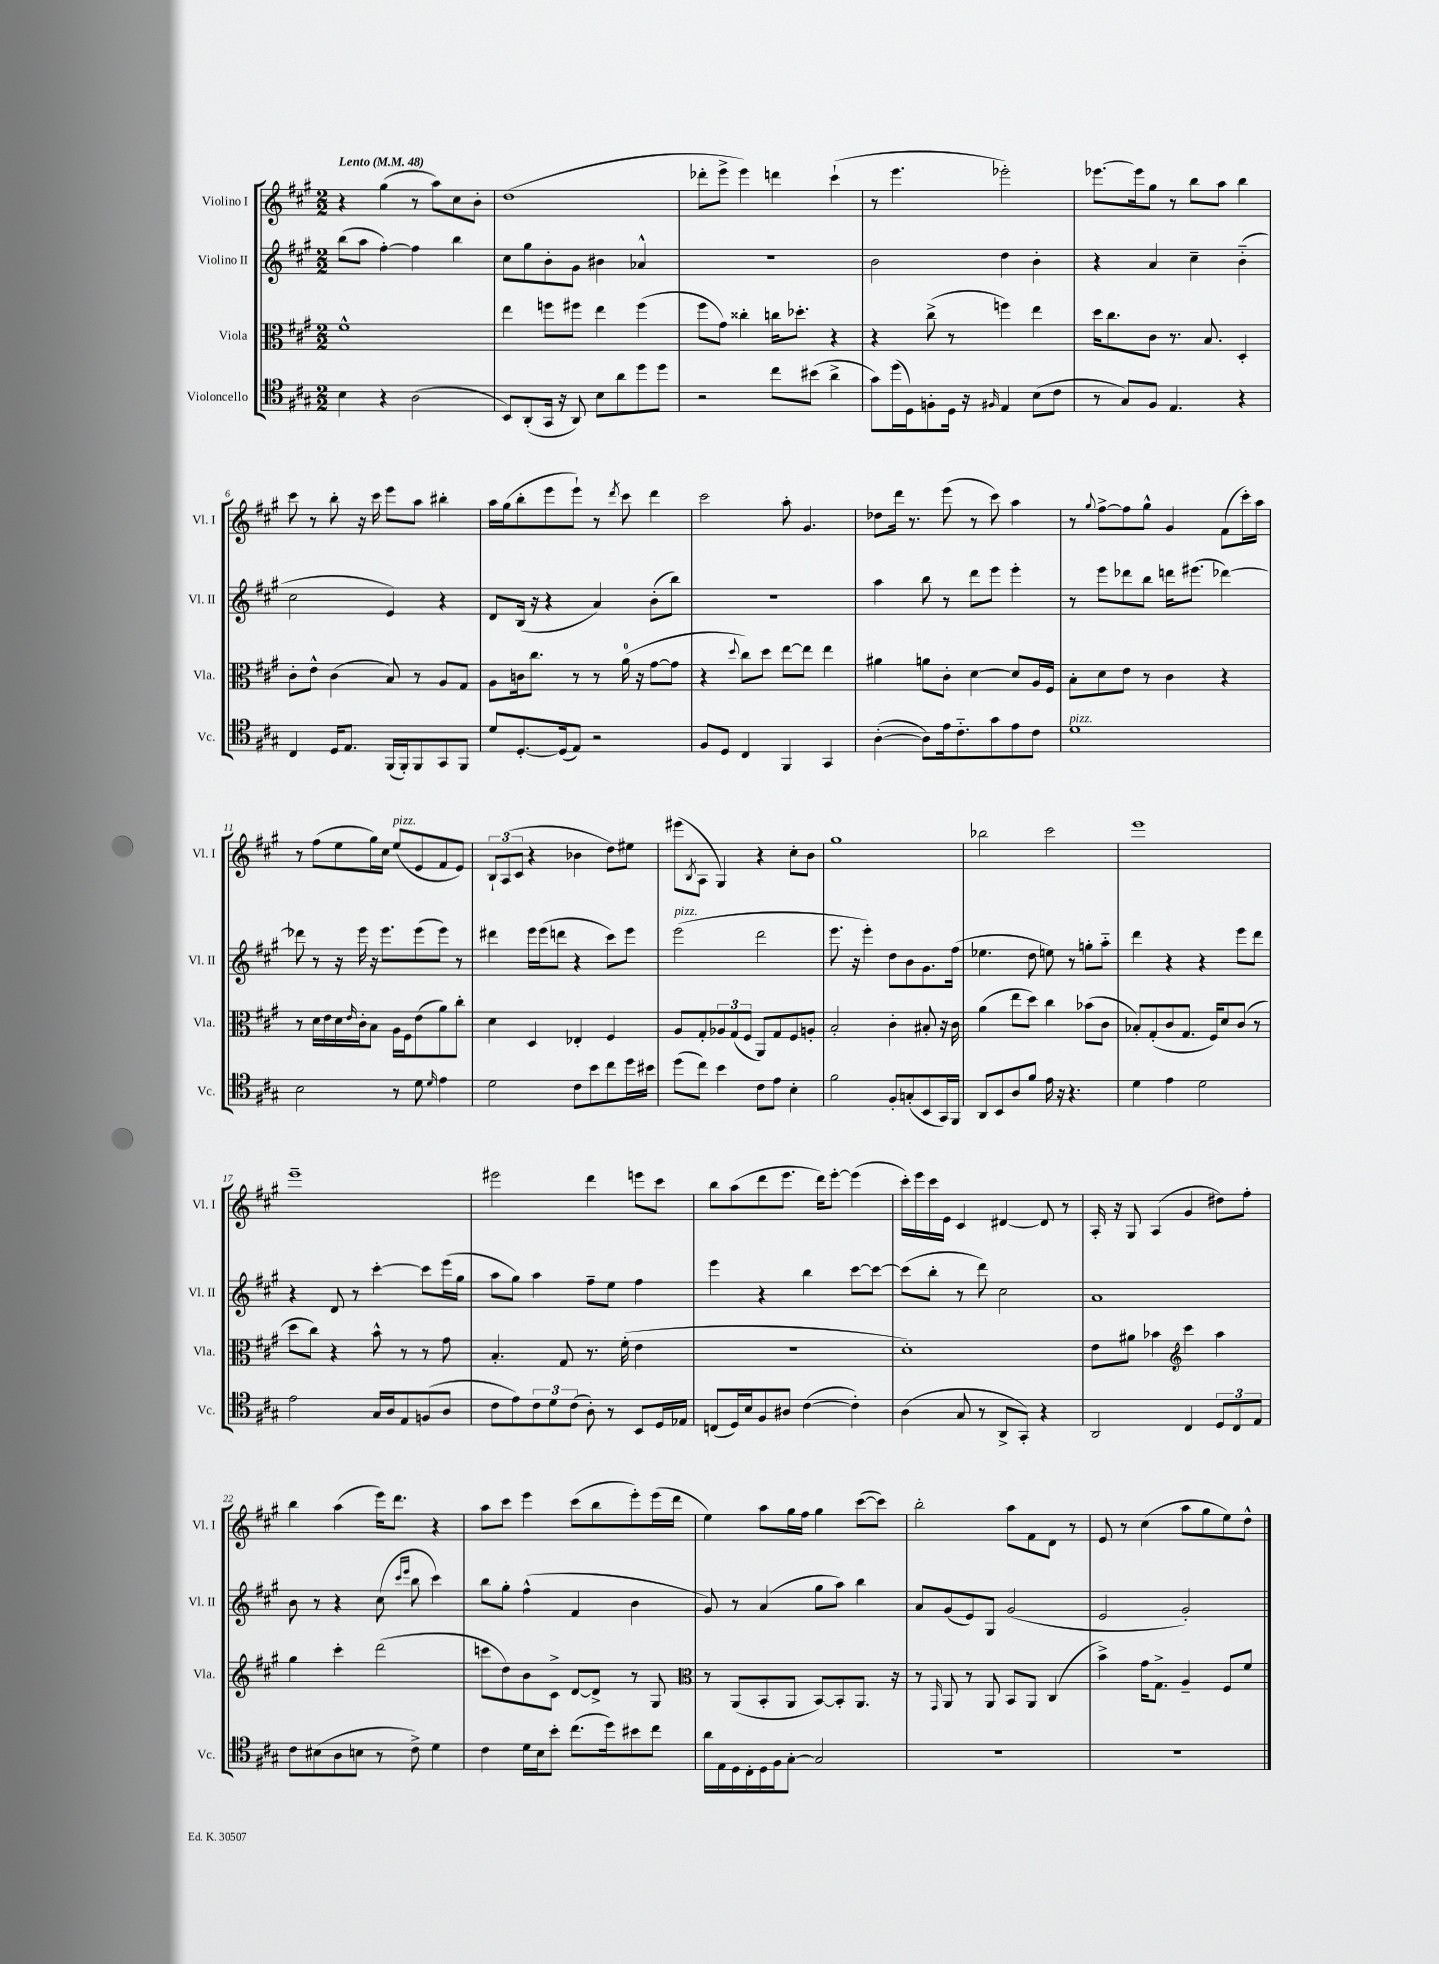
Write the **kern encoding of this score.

**kern	**kern	**kern	**kern
*staff4	*staff3	*staff2	*staff1
*clefC4	*clefC3	*clefG2	*clefG2
*k[f#c#g#]	*k[f#c#g#]	*k[f#c#g#]	*k[f#c#g#]
*M2/2	*M2/2	*M2/2	*M2/2
*MM48	*MM48	*MM48	*MM48
4B\	1f#^^	(8bb\L	4r
.	.	8aa\J	.
4r	.	[4ff#'\)	(4gg#\
(2A\	.	4ff#\]	8r
.	.	.	8aa\L)
.	.	4bb\	8cc#\
.	.	.	8b'\J
=	=	=	=
8BB/L)	4ee\	8cc#\L	(1dd
(8AA'/	.	8gg#\	.
16GG#/Jk	8ff\L	8b'\	.
16r	.	.	.
8AA/)	8ff#\J	8g#\J	.
8B\L	4ee\	4b#\	.
8a\	.	.	.
8dd\	(4ff#\	4a-^^/	.
8dd\J	.	.	.
=	=	=	=
2r	8ff#\L	1r	8ddd-'\L
.	8g#\J)	.	8eee^\J
.	4cc##'\	.	4eee\)
8cc#\L	16cc\LK	.	4ddd\
.	8.dd-'\J	.	.
(8b#\J	.	.	.
4a^\	4r	.	(4ccc#`\
=	=	=	=
8g#\L)	4r	2b\	8r
(16dd\L	.	.	4.eee\
16D\J)	.	.	.
8F'\	(8cc#^\	.	.
16D\Jk	8r	.	.
16r	.	.	.
16qqF#/	.	.	.
4E/	4ff\)	4dd\	2eee-'\)
(8B\L	4ee\	4b'\	.
8c#\J	.	.	.
=	=	=	=
8r	16dd\LK	4r	[8.eee-\L
.	8.cc#\	.	.
8G#/L)	.	.	.
.	.	.	16eee-\]k
8F#/J	8c#\J	4a/	8gg#\J
4.E/	8.r	.	8r
.	.	4cc#~\	8bb\L
.	8.B/	.	.
.	.	.	8aa\J
4r	4D'/	(4b'~\	4bb\
=	=	=	=
4C#/	8c#'\L	2cc#\	8ccc#\
.	8e^^\J	.	8r
16D/LK	(4c#\	.	8bb'\
8.E/J	.	.	.
.	.	.	16r
.	.	.	16ccc#\
(16FF#/LL	8B/)	4e/)	8eee\L
16FF#'/J)	.	.	.
8FF#/	8r	.	8aa\J
8GG#/	8A/L	4r	4bb#'\
8FF#/J	8G#/J	.	.
=	=	=	=
8d/L	8A\L	8d/L	16aa\LL
.	.	.	(16gg#\J
[8.D'/	16c\k	(16B/Jk	8bb'\
.	8.cc#\J	16r	.
.	.	4r	8eee\
(16D/]k	.	.	.
8E/J)	8r	.	8eee`\J)
2r	8r	4a/)	8r
.	.	.	8qddd/
.	(16a\	.	8ccc#\
.	16r	.	.
.	[8g#\L	(8b'\L	4ddd\
.	8g#\]J	8bb\J)	.
=	=	=	=
8F#/L	4r	1r	2ccc#\
8D/J	.	.	.
.	8qqdd/	.	.
4C#/	8cc#\L)	.	.
.	8dd\J	.	.
4FF#/	[8ee\L	.	8aa'\
.	8ee\]J	.	4.g#/
4GG#/	4ee\	.	.
=	=	=	=
([4A'\	4a#\	4aa\	8dd-\L
.	.	.	16ddd\Jk
.	.	.	8.r
8A\]L)	8a\L	8bb\	.
16e\k	8c#'\J	8r	(8eee\
8.c#'~\	.	.	.
.	[4d\	8ddd\L	8r
8g#\	.	8eee\J	8ccc#\)
8e\	8d/]L	4eee'\	4aa\
8c#\J	16A/L	.	.
.	16F#/JJ	.	.
=	=	=	=
1d	8B'\L	8r	8r
.	.	.	8qqgg#/
.	8d\	8eee\L	[8ff#^\L
.	8e\J	8ddd-\	8ff#\]
.	8r	8bb\J	8gg#^^\J
.	4c#\	16ddd\LK	4g#/
.	.	(8.eee#\J	.
.	4r	[4ddd-\)	(8f#\L
.	.	.	16ccc#'\L)
.	.	.	16aa\JJ
=	=	=	=
2B\	8r	8ddd-\]	8r
.	16d\LL	8r	(8ff#\L
.	16e\	.	.
.	16d\	16r	8ee\
.	16qqe/	.	.
.	16c#'\J	16eee\	.
.	8B\J	16r	16gg#\L)
.	.	8.eee\L	16cc#\JJ
8r	16A\LL	.	(8ee/L
.	16F#\J	.	.
8d\	(8e\	(8eee\	8e/
16qqd/	.	.	.
4e\	8a\)	8eee\J)	8f#/
.	8cc#'\J	8r	8e/J)
=	=	=	=
2d\	4d\	4ddd#\	12B`/L
.	.	.	(12A/
.	.	.	12c#/J
.	4D/	16eee\LL	4r
.	.	(16eee\J	.
.	.	8ddd\J	.
8c#\L	4E-'/	4r	4b-\
8b\	.	.	.
8cc#\	4F#/	8ccc#\L)	8dd\L)
16dd\L	.	8eee\J	8ee#\J
16b#\JJ	.	.	.
=	=	=	=
(8dd\L	8A/L	(2eee\	(8eee#\L
.	.	.	8qB/
8cc#\J)	8G#'/	.	8A\J
4b\	12A-/	.	4G#/)
.	(12G#/	.	.
.	12F#/J	.	.
8c#\L	8AA/L)	2ddd\	4r
8e\J	8G#/	.	.
4B'\	8F#/	.	8cc#'\L
.	8A'/J	.	8b\J
=	=	=	=
2f#\	2B'/	8.eee\	1gg#
.	.	16r	.
.	.	4eee'\)	.
8F#'/L	4c#'\	8dd\L	.
(8G'/	.	8b\	.
8BB/	8B#'/	8.g#\	.
16GG#/L)	16r	.	.
16FF#/JJ	16c#\	(16ff#\Jk	.
=	=	=	=
8AA/L	(4a\	4.ee-\	2bb-\
8BB/	.	.	.
8A/	8ee\L	.	.
8f#/J	8dd\J)	8dd\	.
16e\	4cc#\	8ee\)	2ccc#\
16r	.	.	.
4.r	.	8r	.
.	(8b-\L	8gg'\L	.
.	8c#\J	8aa'~\J	.
=	=	=	=
4d\	8B-'/L)	4ddd\	1eee
.	(8G#'/	.	.
4e\	8c#/	4r	.
.	8.G#/J	.	.
2d\	.	4r	.
.	16F#/LK)	.	.
.	8d/	.	.
.	(8c#/J	8eee\L	.
.	8r	8ddd\J	.
=	=	=	=
2e\	8dd\L	4r	1eee~
.	8cc#\J)	.	.
.	4r	8d/	.
.	.	8r	.
16G#/LL	8b^^\	[4ccc#'\	.
16A/J	.	.	.
8E/	8r	.	.
(8F/	8r	8ccc#\]L	.
8A/J	8g#\	(16eee\L	.
.	.	16gg#\JJ	.
=	=	=	=
8c#\L	4.B'/	8aa\L	2eee#\
8e\)	.	8gg#\J)	.
12c#\	.	4aa\	.
12d\	.	.	.
.	8G#/	.	.
(12c#\J	.	.	.
8A'\)	8.r	8ff#~\L	4ddd\
8r	.	8ee\J	.
.	(16f#'\	.	.
8BB/L	4e\	4ff#\	8eee\L
16D/L	.	.	8ccc#\J
16E-/JJ	.	.	.
=	=	=	=
(8C/L	1r	4eee\	8bb\L
16D/L)	.	.	(8aa\
16B/J	.	.	.
8F#/	.	4r	8ddd\
8A#/J	.	.	8.eee\J
([4c#\	.	4bb\	.
.	.	.	16ddd\LK)
.	.	.	[8eee'\J
4c#'\])	.	[8ccc#\L	(4eee\]
.	.	8ccc#\_J	.
=	=	=	=
(4A\	1d')	(8ccc#\]L	16ccc#'\LL)
.	.	.	16eee\
.	.	8bb'\J	16ccc#\
.	.	.	16e\JJ
8G#/	.	8r	4c#/
8r	.	8ddd\)	.
8AA^/L	.	2cc#\	[4d#/
8GG#'/J)	.	.	.
4r	.	.	8d#/]
.	.	.	8r
=	=	=	=
2AA/	8e\L	1a	16A'/
.	.	.	16r
.	8a#\J	.	8G#/
.	4b-\	.	(4A/
*	*clefG2	*	*
4C#/	4ccc#\	.	4g#/
12D/L	4aa\	.	8dd#\L)
12C#/	.	.	.
.	.	.	8ff#'\J
12E/J	.	.	.
=	=	=	=
8c#\L	4gg#\	8b\	4bb\
(8B#\	.	8r	.
8A\	4ccc#'\	4r	(4aa\
8B\J	.	.	.
8r	(2ddd\	(8cc#\	16eee\LK)
.	.	.	8.ddd\J
.	.	16qqccc#/LL	.
.	.	16qqeee/JJ	.
8c#^\)	.	8bb\	.
4d\	.	4ccc#\)	4r
=	=	=	=
4c#\	8ccc\L	8bb\L	8aa\L
.	8dd\)	8gg#'\J	8ccc#\J
16d\LL	8b\	(4ff#^^\	4eee\
16B\J	.	.	.
8b'\J	8c#^\J	.	.
(8.cc#\L	[8d/L	4f#/	(8ccc#\L
.	8d^/]J	.	8bb\
16dd\k)	.	.	.
8b#\	8r	4b\	8eee'\)
8cc#\J	8G#/	.	(16eee\L
.	.	.	16ddd\JJ
=	=	=	=
*	*clefC3	*	*
16a\LL	8r	8g#/)	4ee\)
16E\	.	.	.
16D\	(8AA/L	8r	.
16C#'\	.	.	.
16D\	8BB'/	(4a/	8aa\L
16F#\J	.	.	.
[8G#'\J	8AA/J	.	16gg#\L
.	.	.	16ff#\JJ
2G#/]	[8BB/L)	8gg#\L	4gg#\
.	8BB'/]	8aa\J)	.
.	8.AA/J	4bb\	([8ccc#\L
.	.	.	8ccc#\]J)
.	16r	.	.
=	=	=	=
1r	8r	8a/L	2bb'\
.	16qqGG#/	.	.
.	8AA/	(8g#/	.
.	8r	8e/)	.
.	8AA/	8G#/J	.
.	8BB/L	(2g#/	8aa\L
.	8AA/J	.	8f#\
.	(4C#/	.	8d\J
.	.	.	8r
=	=	=	=
1r	4b^\)	2e/	8e/
.	.	.	8r
.	16g#\LK	.	(4cc#\
.	8.G#^\J	.	.
.	4A~/	2g#'/)	8aa\L
.	.	.	8gg#\
.	8F#/L	.	8ee\)
.	8f#/J	.	8dd^^\J
==	==	==	==
*-	*-	*-	*-
